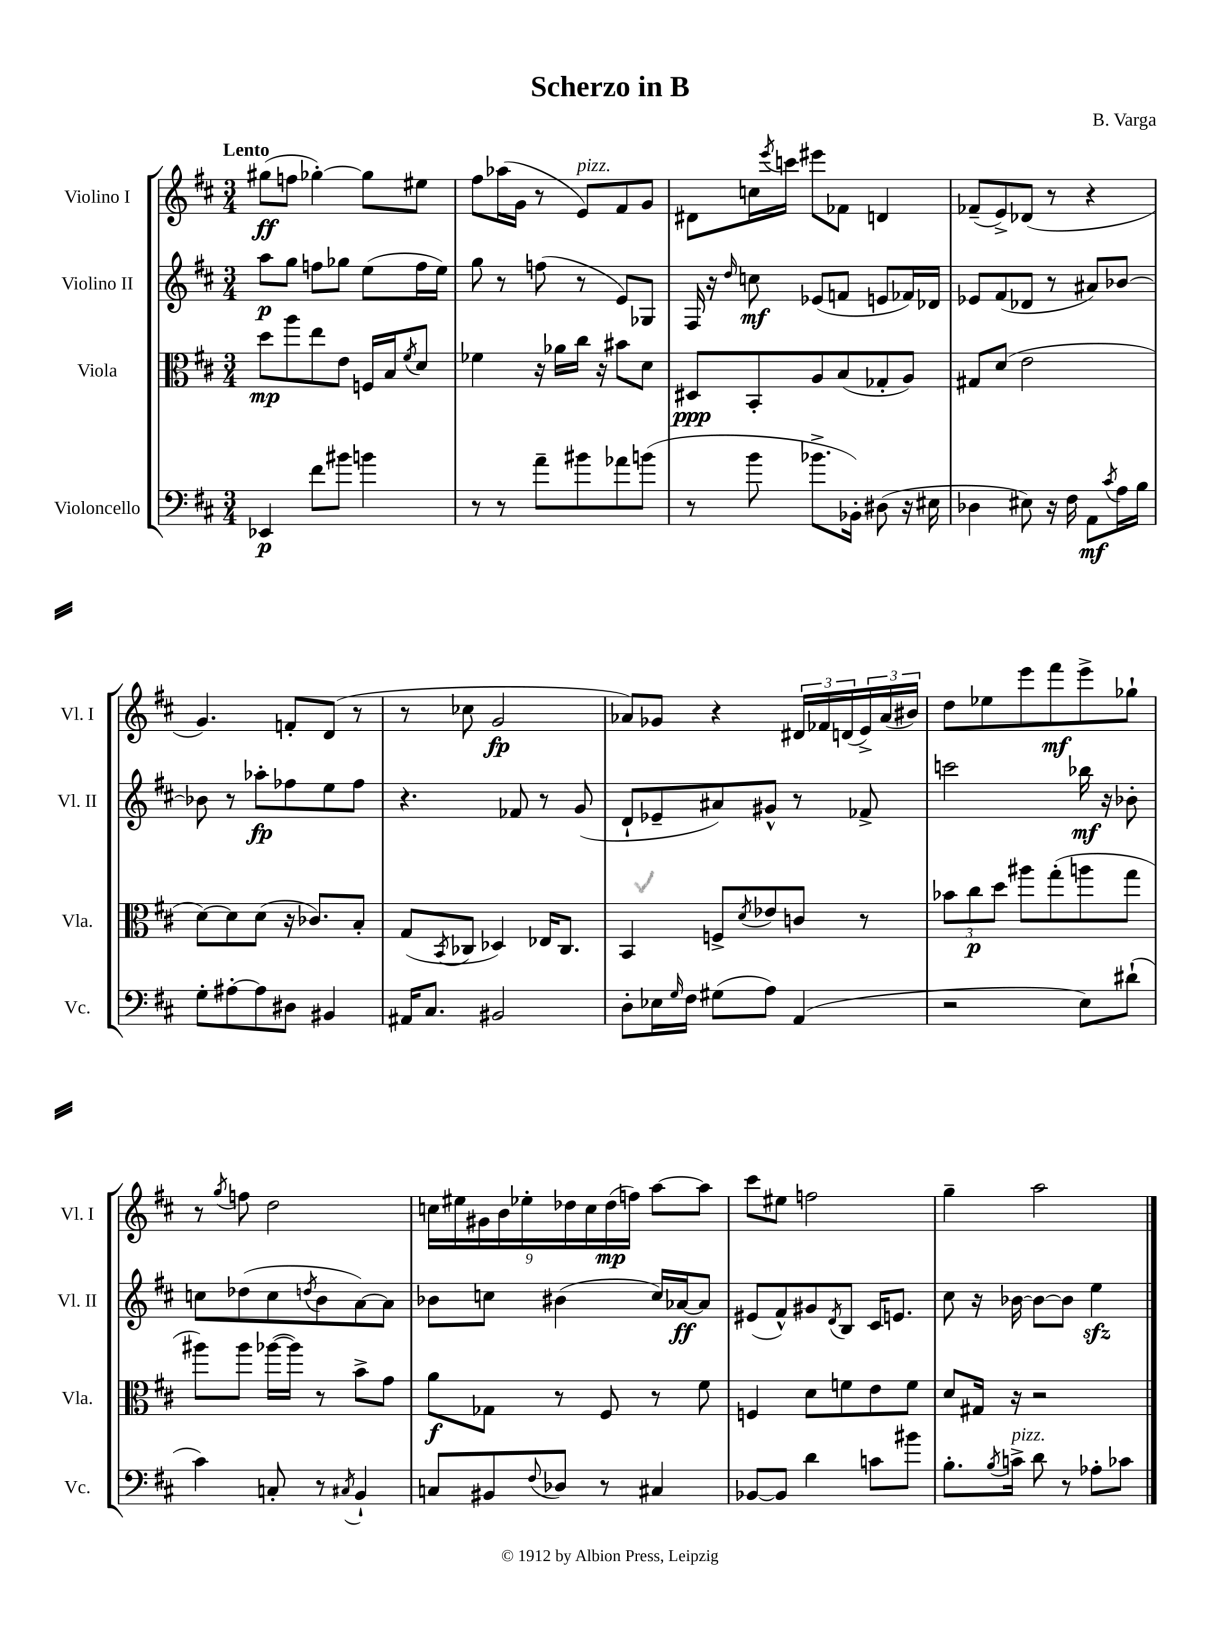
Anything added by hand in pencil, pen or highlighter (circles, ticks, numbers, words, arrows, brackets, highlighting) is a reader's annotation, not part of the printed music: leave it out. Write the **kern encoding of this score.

**kern	**dynam	**kern	**dynam	**kern	**dynam	**kern	**dynam
*part4	*part4	*part3	*part3	*part2	*part2	*part1	*part1
*staff4	*staff4	*staff3	*staff3	*staff2	*staff2	*staff1	*staff1
*I"Violoncello	*	*I"Viola	*	*I"Violino II	*	*I"Violino I	*
*I'Vc.	*	*I'Vla.	*	*I'Vl. II	*	*I'Vl. I	*
*clefF4	*	*clefC3	*	*clefG2	*	*clefG2	*
*k[f#c#]	*	*k[f#c#]	*	*k[f#c#]	*	*k[f#c#]	*
*M3/4	*	*M3/4	*	*M3/4	*	*M3/4	*
=1	=1	=1	=1	=1	=1	=1	=1
!	!	!	!	!	!	!LO:TX:a:B:t=Lento	!
4EE-X/	p	8dd\L	mp	8aa\L	p	(8gg#X\L	ff
.	.	8aa\	.	8gg\J	.	8ffn\J	.
8f#\L	.	8ee\	.	8ffn\L	.	[4gg-X'\)	.
8b#X\J	.	8e\J	.	8gg-X\J	.	.	.
4bn\	.	16Fn/LL	.	(8ee\L	.	8gg-\L]	.
.	.	16B/J	.	.	.	.	.
.	.	8qf#/	.	.	.	.	.
.	.	8d/J	.	16ff\L	.	8ee#X\J	.
.	.	.	.	16ee\JJ)	.	.	.
=2	=2	=2	=2	=2	=2	=2	=2
8r	.	4f-X\	.	8gg\	.	8ff#\L	.
8r	.	.	.	8r	.	(16aa-X\L	.
.	.	.	.	.	.	16g\JJ	.
8a~\L	.	16r	.	(8ffn\	.	8r	.
.	.	16a-X\LL	.	.	.	.	.
!	!	!	!	!	!	!LO:TX:a:i:t=pizz.	!
8b#X\	.	16cc#\JJ	.	8r	.	8e/L)	.
.	.	16r	.	.	.	.	.
8a-X\	.	8b#X\L	.	8e/L)	.	8f#/	.
(8bn\J	.	8d\J	.	8G-X/J	.	8g/J	.
=3	=3	=3	=3	=3	=3	=3	=3
8r	.	8D#X/L	ppp	16F#/	.	8d#X\L	.
.	.	.	.	16r	.	.	.
.	.	.	.	16qqdd/	.	.	.
8b\	.	8BB'/	.	8ccn\	mf	16ccn\L	.
.	.	.	.	.	.	8qeee/	.
.	.	.	.	.	.	16cccn\JJ	.
8.b-X^\L	.	8A/	.	(8e-X/L	.	8eee#X\L	.
.	.	(8B/	.	8fn/J	.	8f-X\J	.
16BB-X'\Jk)	.	.	.	.	.	.	.
(8D#X\	.	8G-X'/	.	8en/L	.	4dn/	.
16r	.	8A/J)	.	16f-X/L)	.	.	.
16E#X\	.	.	.	16d-X/JJ	.	.	.
=4	=4	=4	=4	=4	=4	=4	=4
4D-X\	.	8G#X/L	.	8e-X/L	.	(8f-X~/L	.
.	.	(8d/J	.	(8f#/	.	8e^/)	.
8E#X\)	.	2e\	.	8d-X/J	.	(8d-X/J	.
16r	.	.	.	8r	.	8r	.
16F#\	.	.	.	.	.	.	.
8AA\L	mf	.	.	8a#X/L)	.	4r	.
8qc#/	.	.	.	.	.	.	.
16A\L	.	.	.	[8b-X/J	.	.	.
16B\JJ	.	.	.	.	.	.	.
!!LO:LB:g=z
=5	=5	=5	=5	=5	=5	=5	=5
8G'\L	.	[8d\L)	.	8b-X\]	.	4.g/)	.
[8A#X'\	.	8d\]	.	8r	.	.	.
8A#\]	.	(8d\J	.	8aa-X'\L	fp	.	.
8D#X\J	.	16r	.	8ff-X\	.	8fn'/L	.
.	.	8.c-X/L)	.	.	.	.	.
4BB#X/	.	.	.	8ee\	.	(8d/J	.
.	.	8B'/J	.	8ff-\J	.	8r	.
=6	=6	=6	=6	=6	=6	=6	=6
16AA#X/KL	.	(8G/L	.	4.r	.	8r	.
8.C#/J	.	.	.	.	.	.	.
.	.	8qBB/	.	.	.	.	.
.	.	8C-X/J	.	.	.	8cc-X\	.
2BB#X/	.	4D-X/)	.	.	.	2g/	fp
.	.	.	.	8f-X/	.	.	.
.	.	16E-X/KL	.	8r	.	.	.
.	.	8.C-/J	.	.	.	.	.
.	.	.	.	(8g/	.	.	.
=7	=7	=7	=7	=7	=7	=7	=7
8D'\L	.	4BB/	.	8d`/L	.	8a-X/L)	.
16E-X\L	.	.	.	8e-X~/	.	8g-X/J	.
16qqG/	.	.	.	.	.	.	.
16F#\JJ	.	.	.	.	.	.	.
(8G#X\L	.	8Fn^/L	.	8a#X/)	.	4r	.
.	.	8qd/	.	.	.	.	.
8A\J)	.	8e-X/	.	8g#X^^/J	.	.	.
(4AA/	.	8cn/J	.	8r	.	24d#X/LL	.
.	.	.	.	.	.	24f-X/	.
.	.	.	.	.	.	(24dn/	.
.	.	8r	.	8f-X^/	.	24e^/)	.
.	.	.	.	.	.	(24a-/	.
.	.	.	.	.	.	24b#X/JJ)	.
=8	=8	=8	=8	=8	=8	=8	=8
2r	.	12b-X\L	.	2cccn\	.	8dd\L	.
.	.	12cc#\	p	.	.	.	.
.	.	.	.	.	.	8ee-X\	.
.	.	12dd\J	.	.	.	.	.
.	.	8aa#X\L	.	.	.	8eee\	.
.	.	(8gg'\	.	.	.	8fff#\	mf
8E\L)	.	8aan\	.	16bb-X\	mf	8eee^\	.
.	.	.	.	16r	.	.	.
(8d#X`\J	.	8gg\J	.	8b-X'\	.	8gg-X`\J	.
!!LO:LB:g=z
=9	=9	=9	=9	=9	=9	=9	=9
4c#\)	.	8aa#X\L)	.	8ccn\L	.	8r	.
.	.	.	.	.	.	8qgg/	.
.	.	8aa#\J	.	(8dd-X\	.	8ffn\	.
8Cn'/	.	([16aa-X\LL	.	8cc\	.	2dd\	.
.	.	16aa-\JJ])	.	.	.	.	.
.	.	.	.	8qddn/	.	.	.
8r	.	8r	.	8b\	.	.	.
8qC#X/	.	.	.	.	.	.	.
4BB`/	.	8b^\L	.	[8a\)	.	.	.
.	.	8g\J	.	8a\J]	.	.	.
=10	=10	=10	=10	=10	=10	=10	=10
8Cn/L	.	8a\L	f	8b-X\L	.	18ccn\LL	.
.	.	.	.	.	.	18ee#X\	.
.	.	.	.	.	.	18g#X\	.
8BB#X/	.	8G-X\J	.	8ccn\J	.	.	.
.	.	.	.	.	.	18b\	.
.	.	.	.	.	.	18ee-X'\	.
8qqF#/	.	.	.	.	.	.	.
8D-X/J	.	8r	.	(4b#X\	.	.	.
.	.	.	.	.	.	18dd-X\	.
.	.	.	.	.	.	18cc\	.
8r	.	8F#/	.	.	.	.	.
.	.	.	.	.	.	(18dd-\	mp
.	.	.	.	.	.	18ffn\JJ)	.
4C#X/	.	8r	.	16cc/LL)	.	[8aa\L	.
.	.	.	.	[16a-X/J	ff	.	.
.	.	8f#\	.	8a-/J]	.	8aa\J]	.
=11	=11	=11	=11	=11	=11	=11	=11
[8BB-X/L	.	4Fn/	.	(8e#X/L	.	8ccc#\L	.
8BB-/J]	.	.	.	8f#^^/)	.	8ee#X\J	.
4d\	.	8d\L	.	8g#X/	.	2ffn\	.
.	.	.	.	8qd/	.	.	.
.	.	8fn\	.	8B/J	.	.	.
8cn\L	.	8e\	.	16c#/KL	.	.	.
.	.	.	.	8.en/J	.	.	.
8b#X\J	.	8f\J	.	.	.	.	.
=12	=12	=12	=12	=12	=12	=12	=12
8.B'\L	.	8d/L	.	8cc#\	.	4gg~\	.
.	.	16G#X/Jk	.	16r	.	.	.
8qB/	.	.	.	.	.	.	.
!LO:TX:a:i:t=pizz.	!	!	!	!	!	!	!
16cn^\Jk	.	16r	.	[16b-X\	.	.	.
8d\	.	2r	.	8b-\L_	.	2aa\	.
8r	.	.	.	8b-\J]	.	.	.
8A-X'\L	.	.	.	4eezz\	.	.	.
8c-X\J	.	.	.	.	.	.	.
==	==	==	==	==	==	==	==
*-	*-	*-	*-	*-	*-	*-	*-
